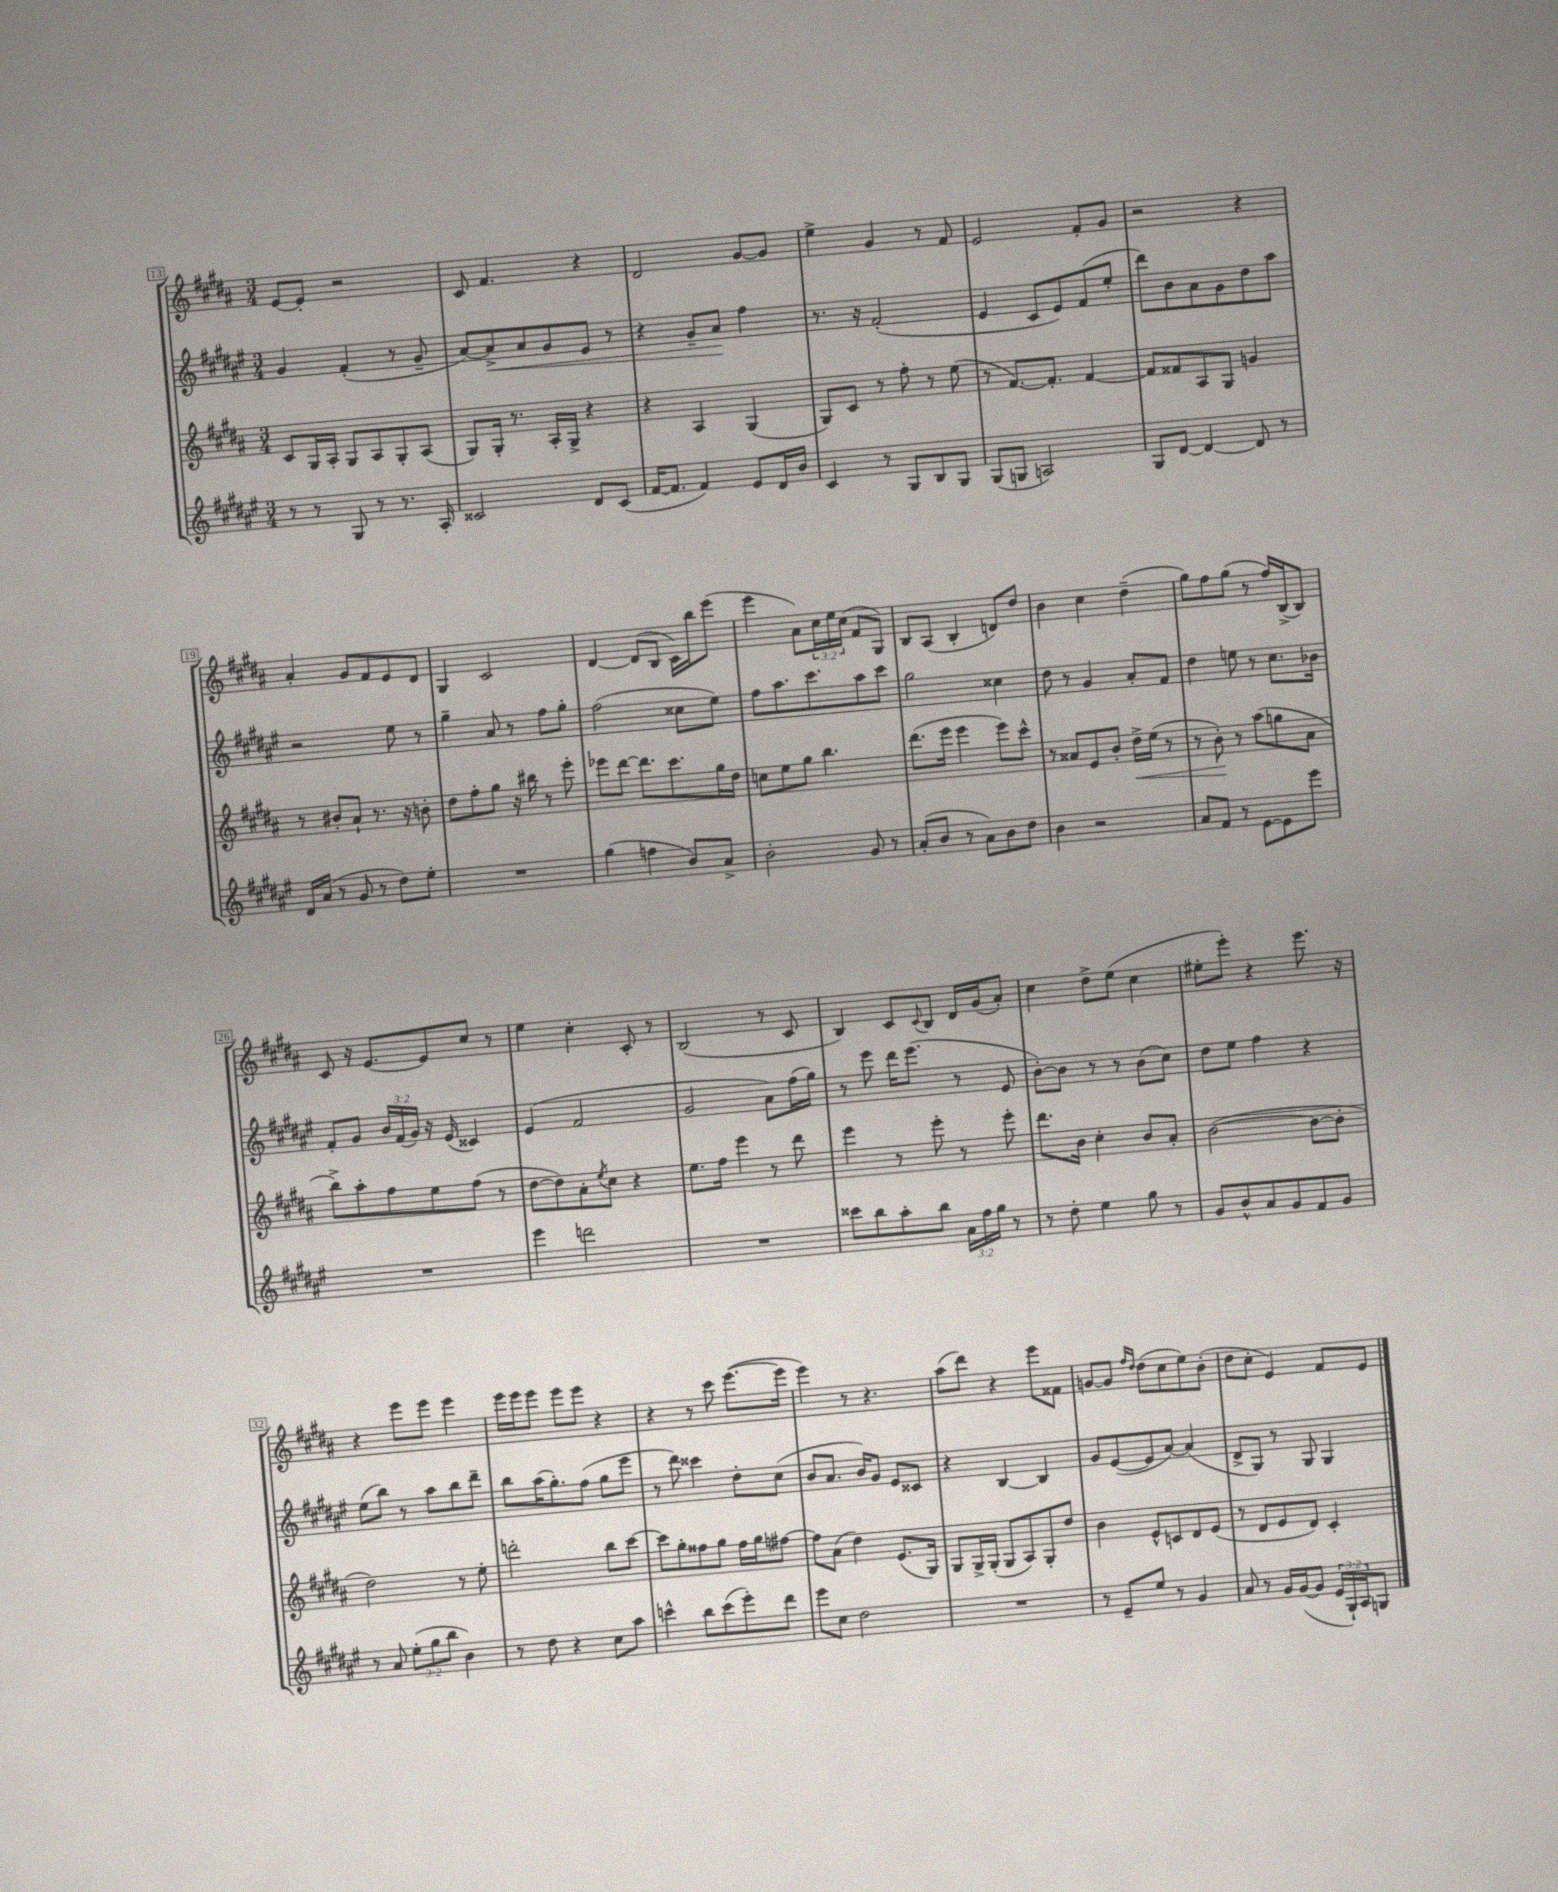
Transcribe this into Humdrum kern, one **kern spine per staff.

**kern	**kern	**kern	**kern
*staff4	*staff3	*staff2	*staff1
*clefG2	*clefG2	*clefG2	*clefG2
*k[f#c#g#d#a#e#]	*k[f#c#g#d#a#]	*k[f#c#g#d#a#e#]	*k[f#c#g#d#a#]
*M3/4	*M3/4	*M3/4	*M3/4
8r	8c#	4g#	[8e
8r	16G#	.	8e']
.	16A#'	.	.
8G#	8G#	(4f#'	2r
8r	8A#	.	.
8.r	8G#'	8r	.
.	(8A#	8g#~	.
16A#'	.	.	.
=	=	=	=
2c##	8G#)	[8a#)	8c#
.	16G#'	8a#^]	4.f#
.	8.r	.	.
.	.	8a#	.
.	16A#'	8g#	.
.	16G#^	.	.
8d#	4r	8e#	4r
(8c##	.	8r	.
=	=	=	=
[16f#	4r	4r	2d#
8.f#]	.	.	.
4f#)	4A#	8g#~	.
.	.	8a#	.
8e#	(4G#	4ff#	[8g#
16d#	.	.	8g#]
16b	.	.	.
=	=	=	=
4c#	8G#)	8.r	4ee^
.	8c#	.	.
.	.	16r	.
8r	8r	(2f#'	4g#
8G#	8ff#'	.	.
8B	8r	.	8r
8G#	(8ee	.	8f#
=	=	=	=
(8G#	8r	4e#	2e
8G	[8.f#)	.	.
2A)	.	8c#	.
.	8.f#']	.	.
.	.	8e#)	.
.	[4f#	(8f#	8f#'
.	.	8ee#'	8g#
=	=	=	=
8G#	8f#]	8ddd#)	2r
[8d#	8f##	8b	.
4d#_	8A#	8a#	.
.	8G#	8g#	.
8d#]	4g	8dd#	4r
8r	.	8aa#	.
=	=	=	=
16d#	8r	2r	4a#'
(16a#	.	.	.
8r	8b#'	.	.
8g#	8a#`	.	8g#
8r	8.r	.	8f#
8dd#)	.	8ee#	8e
.	16r	.	.
8ee#'	8b'	8r	8d#
=	=	=	=
2.r	8dd#	4gg#~	4G#
.	8ff#'	.	.
.	8gg#	8a#	2c#
.	16r	8r	.
.	16bb#	.	.
.	8r	8ff#	.
.	8eee'	8gg#'	.
=	=	=	=
(4gg#	8eee-	(2ff#	[4d#
.	[8ddd#	.	.
4ff	8.ddd#]	.	(8d#]
.	.	.	8B
.	8.ccc#	.	.
8b)	.	8cc##	16c#)
.	.	.	16bb
8a#^	16gg#	8ee#)	(8eee
.	16dd#	.	.
=	=	=	=
2b'	8cc	8ff#	4eee
.	8ee	8.aa#	.
.	8gg#	.	8a#)
.	.	8.ccc#	.
.	4.bb	.	24cc#
.	.	.	24ee
.	.	.	(24cc#
8g#	.	8aa#	8f#
8r	.	8ccc#	8G#)
=	=	=	=
(8a#'	(8.ddd#	2gg#	8B
8b	.	.	(8A#
.	16eee	.	.
8r	4eee	.	4B'
8a#)	.	.	.
8b	8eee)	4cc##	8d)
8dd#	8ccc#^^	.	8dd#
=	=	=	=
4b	8r	8dd#	4b
.	8a##	8r	.
2r	8e	4g#	4cc#
.	8b'	.	.
.	16dd#^	8a#'	(4dd#~
.	(16ee	.	.
.	8r	8f#	.
=	=	=	=
8a#	8r	4dd#	8gg#)
8f#	8b')	.	8ff#
8r	8r	8ee	(8gg#
[8e#	(8aa#	8r	8r
8e#]	8gg	8.cc#	16ff#)
.	.	.	(16B^
8eee#	8a#	.	8B)
.	.	16b-	.
=	=	=	=
2.r	8bb^)	8f#'	8c#
.	8aa#'	8g#	16r
.	.	.	[8.e
.	8ff#	24b	.
.	.	(24f#	.
.	.	24g#)	.
.	8ee	16r	8e]
.	.	(16e#	.
.	(8ff#	4c##)	8cc#
.	8r	.	8r
=	=	=	=
4eee#	[8dd#	(4e#	4ee
.	8dd#])	.	.
2ddd	8a#'	2f#	4cc#'
.	8qee	.	.
.	8cc#	.	.
.	4r	.	8c#'
.	.	.	8r
=	=	=	=
2.r	8.ee	2g#	(2B
.	16ff#	.	.
.	4eee	.	.
.	8r	8a#)	8r
.	8ddd#	(16ff#	8c#
.	.	16gg#)	.
=	=	=	=
8ccc##	4eee	8r	4B)
8bb	.	8eee#	.
8aa#'	8r	16ddd#	8c#
.	.	(8.eee#	.
.	.	.	8qqc#
8bb	8eee'	.	8B
24a#	8r	8r	16d#
24ff#	.	.	.
.	.	.	(16g#
24gg#	.	.	.
8r	8eee'	8e#	8a#')
=	=	=	=
8r	8.ddd#	[8b')	4cc#
8dd#'	.	8b]	.
.	16b	.	.
4ee#	4cc#'	8r	8dd#^
.	.	8r	(8ee
8gg#	8b	(8b	4cc#
8r	8a#'	8cc#)	.
=	=	=	=
8g#	([2b	8dd#	8ee#'
8b^^	.	8ee#	8eee')
8a#	.	4ff#	4r
8g#	.	.	.
8f#	8b_	4r	8.eee
8g#	8b']	.	.
.	.	.	16r
=	=	=	=
8r	2dd#)	(8ee#	4r
8a#	.	8bb)	.
(12ee#'	.	8r	8eee
12gg#	.	.	.
.	.	8aa#	8eee
12bb	.	.	.
4b)	8r	8bb	4eee
.	8ee'	8ddd#~	.
=	=	=	=
8r	2ddd'	8bb	16eee
.	.	.	16eee
8dd#	.	(16aa#	8eee
.	.	8.gg#')	.
4r	.	.	8eee
.	.	(8ff#	8eee
8cc#	8bb	8gg#	4r
8aa#	[8ccc#	8eee#	.
=	=	=	=
4ccc^^	8ccc#]	8r	4r
.	8gg#'	8ddd#)	.
8bb	8ff##	4ccc##	8r
(8ccc	8gg#	.	8ccc#
8eee#')	16ff##	8dd#'	([8.eee
.	16gg#	.	.
8ddd#	[8ff#	(8cc#	.
.	.	.	16eee]
=	=	=	=
8eee#	8ff#]	8b	4eee)
8cc#	(8a#	8.a#	.
2dd#	4dd#)	.	8r
.	.	16b)	.
.	.	8g#	4.r
.	(8.e	8e#	.
.	.	8c##	.
.	16G#)	.	.
=	=	=	=
2.r	8G#	4r	(8aa#
.	16G#^	.	8ddd#)
.	(16G#'	.	.
.	8G#	[4B	4r
.	8A#)	.	.
.	8G#'	4B]	8eee
.	8dd#	.	8f##
=	=	=	=
8r	4b	8g#	[8g
8e#~	.	([8e#	8g]
.	.	.	16qqff#
.	.	.	16qqdd#
8ee#	8e^^	8e#]	(8dd#
8r	8c	[8a#)	8cc#
4g#	8d#	(4a#]	8ee)
.	(8e	.	(8b'
=	=	=	=
8a#	8r	8d#^	8dd#
8r	8d#	8G#)	8cc#'
16g#	8e	8r	4e)
([16g#	.	.	.
8g#]	8d#)	8G#	.
24e#	4c#'	4G#	8f#
24G#`)	.	.	.
24A#	.	.	.
8G	.	.	8e
==	==	==	==
*-	*-	*-	*-
